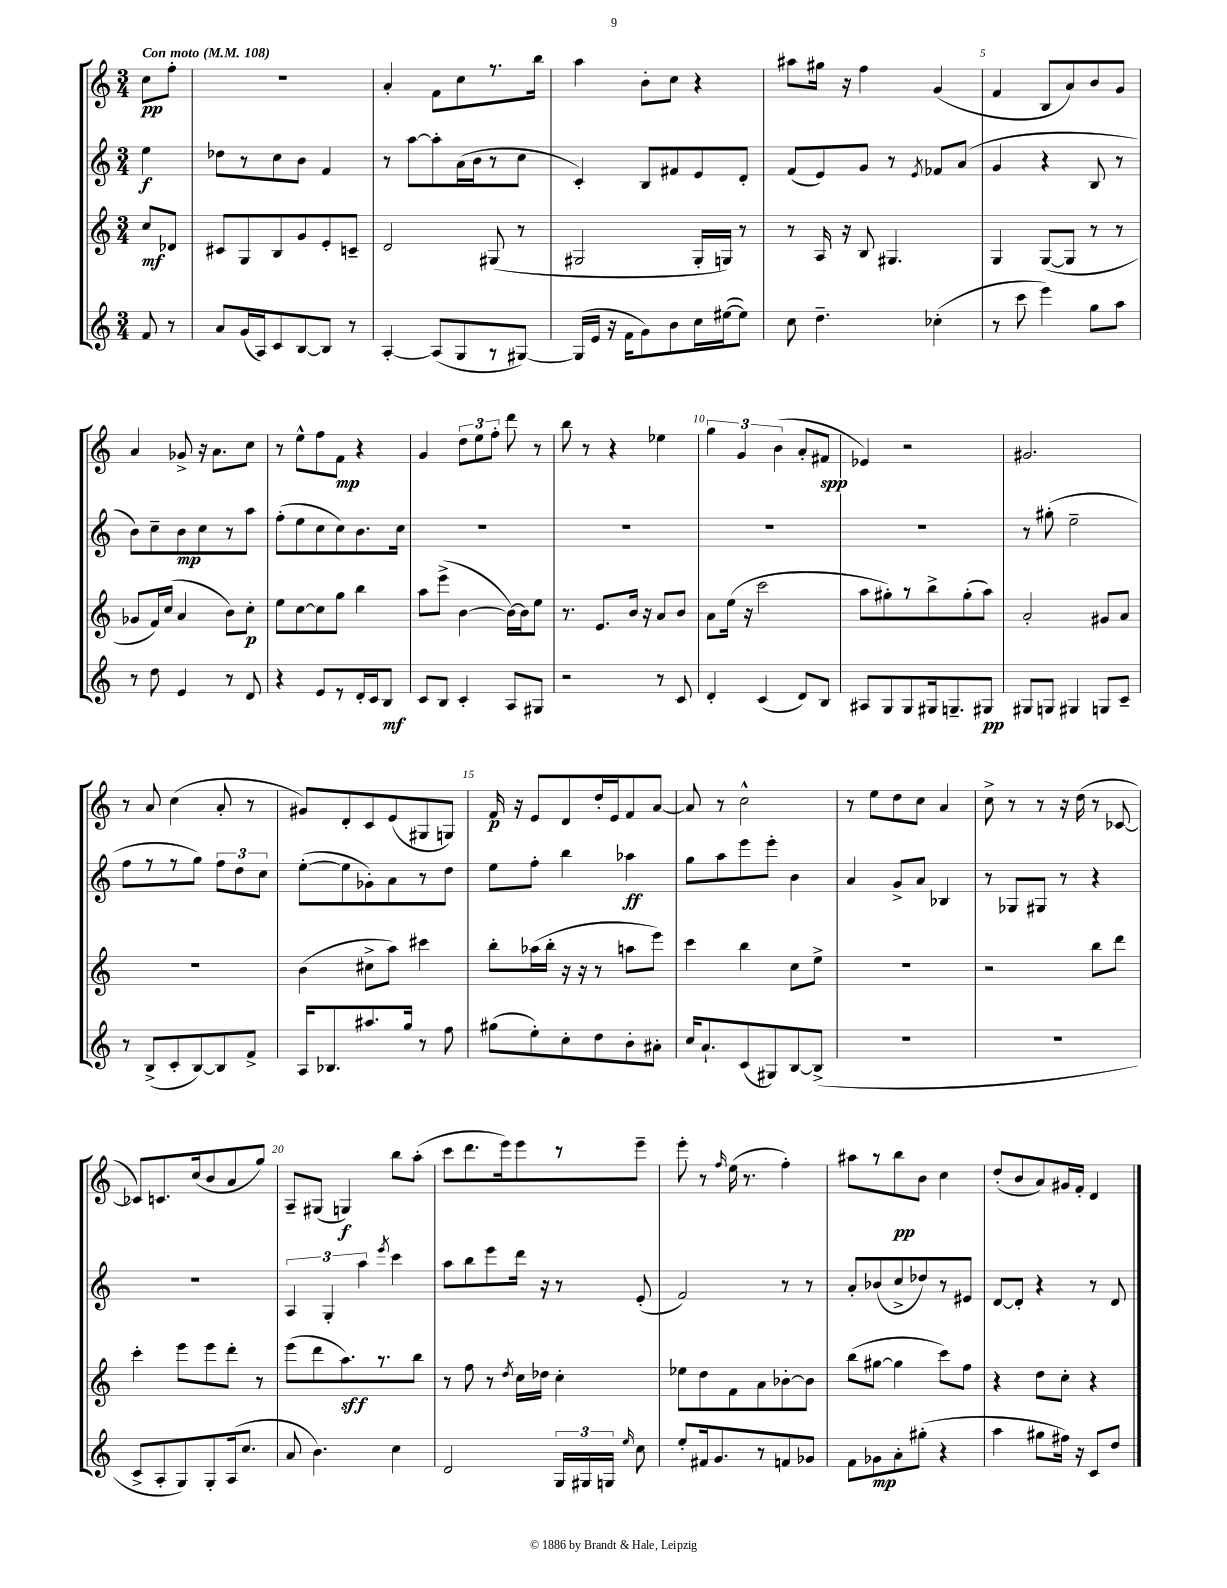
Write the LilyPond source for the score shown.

<<
\new StaffGroup <<
\new Staff = "s0" {
    \clef treble \key c \major \numericTimeSignature \time 3/4 \partial 4 \tempo "Con moto" 4 = 108
    \autoBeamOff c''8[\pp f''8]-. |
    R2. |
    a'4-. f'8[ c''8 r8. b''16] |
    a''4 b'8[-. c''8] r4 |
    ais''8[ gis''16] r16 f''4 g'4( |
    f'4 b8[ a'8) b'8 g'8] |
    a'4 ges'8-> r16 a'8.[ c''8] |
    r8 e''8[-^ f''8 f'8]\mp r4 |
    g'4 \tuplet 3/2 { d''8[ e''8 f''8]-. } d'''8 r8 |
    b''8 r8 r4 ees''4 |
    \tuplet 3/2 { g''4 g'4 b'4( } a'8[-. fis'8]\spp |
    ees'4) r2 |
    gis'2. |
    r8 a'8 c''4( a'8-. r8 |
    gis'8[) d'8-. c'8 e'8( gis8 g8]) |
    f'16\p r16 e'8[ d'8 d''16-. e'16 f'8 a'8]~ |
    a'8 r8 c''2-^ |
    r8 e''8[ d''8 c''8] a'4 |
    c''8-> r8 r8 r16 d''16( r8 ces'8~ |
    ces'8[) c'8. c''16( b'8 a'8 g''8]) |
    a8[-- gis8]( g4\f) b''8[ a''8]-.( |
    c'''8[ d'''8. e'''16) e'''8 r8 e'''8]-- |
    e'''8-. r8 \grace { f''16 } e''16( r8. f''4-.) |
    ais''8[ r8 b''8\pp b'8] c''4 |
    d''8[-.( b'8 a'8) gis'16 f'16]-. d'4 \bar "|." |
}
\new Staff = "s1" {
    \clef treble \key c \major \numericTimeSignature \time 3/4 \partial 4
    \autoBeamOff e''4\f |
    des''8[ r8 c''8 b'8] f'4 |
    r8 a''8[~ a''8-. a'16( b'16 r8 c''8] |
    c'4-.) b8[ fis'8 e'8 d'8]-. |
    f'8[( e'8) g'8] r8 \acciaccatura { e'8 } fes'8[ a'8]( |
    g'4 r4 b8 r8 |
    b'8[) c''8-- b'8\mp c''8 r8 a''8] |
    f''8[-.( e''8 c''8 c''8) b'8. c''16] |
    R2. |
    R2. |
    R2. |
    R2. |
    r8 gis''8-.( e''2-- |
    f''8[ r8 r8 g''8]) \tuplet 3/2 { f''8[ d''8 c''8] } |
    e''8[~-.( e''8 ges'8-.) a'8 r8 d''8] |
    e''8[ f''8]-. b''4 aes''4\ff |
    g''8[ a''8 e'''8 e'''8]-. b'4 |
    a'4 g'8[-> a'8] bes4 |
    r8 ges8[ gis8] r8 r4 |
    R2. |
    \tuplet 3/2 { a4 g4-. a''4 } \acciaccatura { e'''8 } c'''4 |
    a''8[ b''8 e'''8 d'''16] r16 r8 e'8-.( |
    f'2) r8 r8 |
    a'8[-. bes'8( c''8-> des''8) r8 eis'8] |
    d'8[~ d'8]-. r4 r8 d'8 \bar "|." |
}
\new Staff = "s2" {
    \clef treble \key c \major \numericTimeSignature \time 3/4 \partial 4
    \autoBeamOff c''8[\mf des'8] |
    cis'8[ g8 b8 g'8 e'8-. c'8]-- |
    d'2 gis8( r8 |
    gis2 gis16[-. g16]) r8 |
    r8 a16 r16 b8 gis4. |
    g4 g8[~( g8] r8 r8 |
    ges'8[ f'16) c''16]( a'4 b'8[) c''8]-.\p |
    e''8[ c''8~ c''8 g''8] b''4 |
    a''8[ e'''8]->( b'4~ b'16[~) b'16 e''8] |
    r8. e'8.[ b'16] r16 a'8[ b'8] |
    a'8[ e''16]( r16 c'''2 |
    a''8[ gis''8-.) r8 b''8-> gis''8-.( a''8]) |
    a'2-. gis'8[ a'8] |
    R2. |
    b'4( cis''8[-> a''8]) cis'''4 |
    b''8[-. aes''16( b''16]-. r16 r16 r8 a''8[ e'''8]) |
    c'''4 b''4 c''8[ e''8]-> |
    R2. |
    r2 b''8[ d'''8] |
    c'''4-. e'''8[ e'''8 d'''8]-. r8 |
    e'''8[( d'''8 a''8.\sff) r8. b''8] |
    r8 f''8 r8 \acciaccatura { d''8 } c''16[ des''16] c''4-. |
    ees''8[ d''8 f'8 a'8 bes'8~-. bes'8] |
    b''8[( gis''8]~ gis''4 c'''8[) f''8] |
    r4 d''8[ c''8]-. r4 \bar "|." |
}
\new Staff = "s3" {
    \clef treble \key c \major \numericTimeSignature \time 3/4 \partial 4
    \autoBeamOff f'8 r8 |
    a'8[ g'16( a16) c'8 b8~ b8] r8 |
    a4~-. a8[( g8 r8 gis8]~) |
    gis16[( e'16] r16 f'16[ g'8) b'8 c''16 eis''16~( eis''8]) |
    c''8 d''4.-- ces''4-.( |
    r8 c'''8 e'''4) g''8[ a''8] |
    r8 d''8 e'4 r8 d'8 |
    r4 e'8[ r8 d'16-. c'16 b8]\mf |
    c'8[ b8] c'4-. a8[ gis8] |
    r2 r8 c'8 |
    d'4-. c'4( d'8[) b8] |
    ais8[ g8 g8 gis16 g8.-- gis8]\pp |
    gis8[ g8] gis4 g8[ c'8]-- |
    r8 b8[->( c'8-. b8~) b8 f'8]-> |
    a16[ bes8. ais''8. g''16] r8 f''8 |
    gis''8[( e''8-.) c''8-. d''8 b'8-. ais'8]-. |
    c''16[ a'8.-! c'8( gis8) b8~ b8]->( |
    R2. |
    R2. |
    c'8[-> a8-. g8) g8-. a16( c''8.] |
    a'8 b'4.) c''4 |
    d'2 \tuplet 3/2 { g16[ gis16 g16] } \grace { e''16 } c''8 |
    e''8[-. fis'16 g'8. r8 f'8 ges'8] |
    f'8[ ges'8\mp a'8-. gis''8]-.( r4 |
    a''4 gis''8[ fis''16]) r16 c'8[ d''8] \bar "|." |
}
>>
>>
\layout { \context { \Score \override BarNumber.break-visibility = ##(#f #t #t) barNumberVisibility = #(every-nth-bar-number-visible 5) } }
